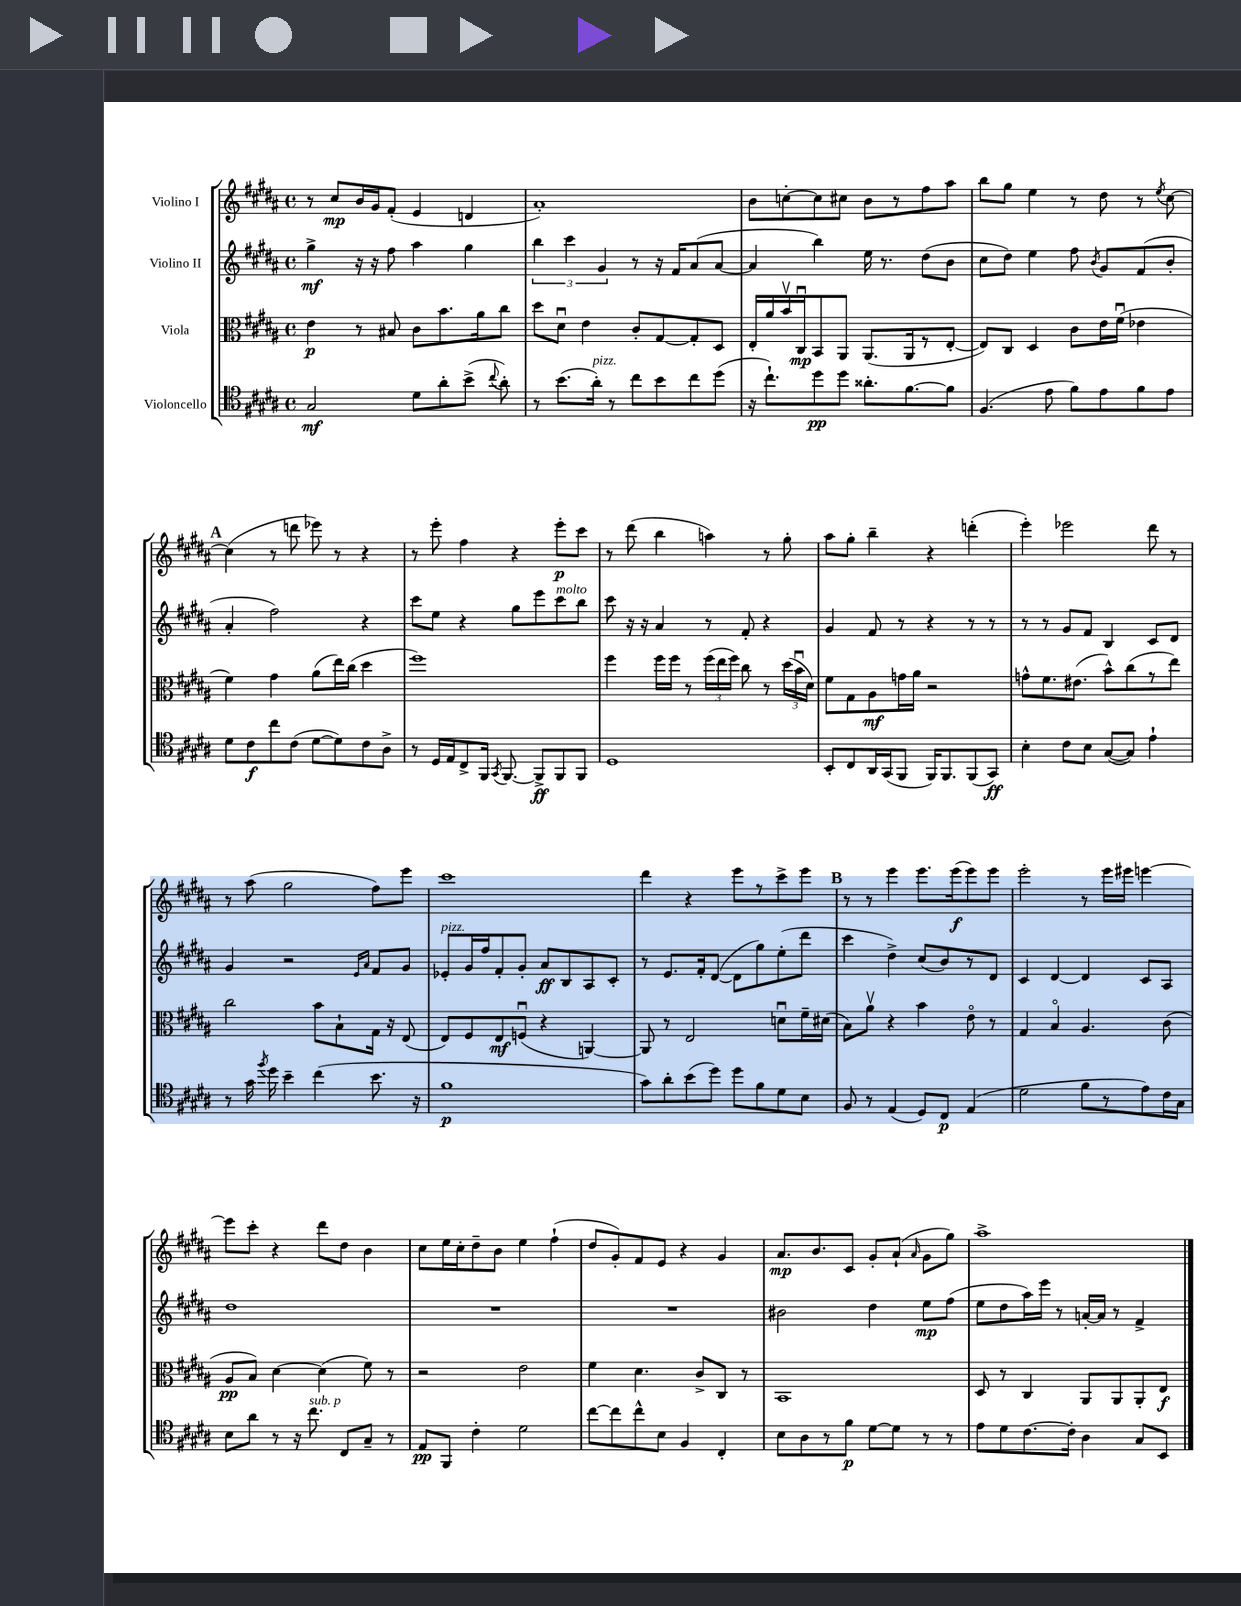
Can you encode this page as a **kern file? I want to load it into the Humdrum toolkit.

**kern	**kern	**kern	**kern
*staff4	*staff3	*staff2	*staff1
*clefC4	*clefC3	*clefG2	*clefG2
*k[f#c#g#d#a#]	*k[f#c#g#d#a#]	*k[f#c#g#d#a#]	*k[f#c#g#d#a#]
*M4/4	*M4/4	*M4/4	*M4/4
*met(c)	*met(c)	*met(c)	*met(c)
2G#/	4e\	4gg#^\	8r
.	.	.	8cc#/L
.	8r	16r	16b/L
.	.	16r	16g#/J
.	8B#/	8ff#\	(8f#'/J
8d#\L	8c#\L	4aa#\	4e/
8a#'\	8.b\	.	.
(8b^\J	.	4gg#\	4d/
.	16a#\k	.	.
8qqcc#/	.	.	.
8a#'\)	8cc#\J	.	.
=	=	=	=
8r	8dd#\L	6bb\	1a#')
(8.b\L	8d#u\J	.	.
.	.	6ccc#\	.
.	4e\	.	.
16a#'\Jk)	.	.	.
.	.	6g#/	.
8r	.	.	.
8cc#\L	8c#'/L	8r	.
8b\	[8G#/	16r	.
.	.	16f#/LK	.
8cc#\	8G#'/]	(8a#/	.
(8dd#\J	8D#/J	[8a#/J	.
=	=	=	=
16r	16E'/LL	4a#/]	8b\L
8.cc#`\L)	16a#/	.	.
.	16bv/	.	[8cc'\
.	16C#u/J	.	.
8dd#\	8BB/	4bb\)	8cc\]
8dd#\J	8AA#/J	.	8cc#\J
8.a##'\L	(8.AA#/L	16ee\	8b\L
.	.	8.r	.
.	.	.	8r
[8.f#\	16AA#/k	.	.
.	8r	(8dd#\L	8ff#\
8f#\]J	[8E'/J	8b\J	8aa#\J
=	=	=	=
(4.F#/	8E/]L)	8cc#\L	8bb\L
.	8C#/J	8dd#\J)	8gg#\J
.	4D#/	4ee\	4ee\
8e\	.	.	.
8f#\L)	8c#\L	8ff#\	8r
.	.	8qb/	.
8e\	16e\L	8g#/L	8dd#\
.	(16f#u\JJ	.	.
8f#\	4e-\	(8f#/	8r
.	.	.	8qee/
8e\J	.	8b'/J	[8cc#\
=	=	=	=
8d#\L	4f#\)	4a#'/	(4cc#\]
8c#\	.	.	.
8cc#\	4g#\	2ff#\)	8r
(8c#\J	.	.	8ddd\
[8d#\L	(8a#\L	.	8eee-\)
8d#\])	16ee\L)	.	8r
.	(16cc#\JJ	.	.
8c#\	4dd#\	4r	4r
8A#^\J	.	.	.
=	=	=	=
8r	1ff#)	8ccc#\L	8r
16D#/LL	.	8ee\J	8eee'\
16E/J	.	.	.
8C#^/	.	4r	4ff#\
16FF#/Jk	.	.	.
8qGG#/	.	.	.
[8.FF#/	.	.	.
.	.	8gg#\L	4r
8FF#^/]L	.	8eee\	.
8FF#/	.	8ccc#\	8eee'\L
8FF#/J	.	8bb\J	8ccc#\J
=	=	=	=
1D#	4ff#\	8ccc#\	8r
.	.	16r	(8ddd#\
.	.	16r	.
.	16ff#\LL	4a#/	4bb\
.	16ff#\JJ	.	.
.	8r	.	.
.	(24ff#\LL	8r	4aa\)
.	24ee\	.	.
.	24ff#\JJ)	.	.
.	8cc#\	8f#'/	.
.	8r	4r	8r
.	(24dd#\LL	.	8gg#'\
.	24bu\	.	.
.	24d#\JJ)	.	.
=	=	=	=
8BB'/L	8f#\L	4g#/	8aa#\L
8C#/	8G#\	.	8gg#'\J
16AA#/L	8A#\	8f#/	4bb~\
(16GG#/J	.	.	.
8FF#/J	16g\L	8r	.
.	16a#\JJ	.	.
16FF#/LK)	2r	4r	4r
8.FF#/	.	.	.
(8FF#/	.	8r	(4ddd'\
8GG#/J)	.	8r	.
=	=	=	=
4B'\	8g^^\L	8r	4eee'\)
.	8.f#\	8r	.
8c#\L	.	8g#/L	2eee-\
.	(8.e#\J	.	.
8B\J	.	8f#/J	.
([8G#/L	8b^^\L)	4B/	.
8G#/]J)	(8cc#\	.	.
4e`\	8r	8c#/L	8ddd#\
.	8ee\J)	8d#/J	8r
=	=	=	=
8r	2cc#\	4g#/	8r
16g#\	.	.	(8aa#\
8qff#/	.	.	.
16dd#\	.	.	.
4b~\	.	2r	2gg#\
(4cc#\	8b\L	.	.
.	8B`\	.	.
.	.	16qqe/LL	.
.	.	16qqa#/JJ	.
8.b\	16G#\Jk	8f#/L	8ff#\L)
.	16r	.	.
.	(8E/	8g#/J	8eee\J
16r	.	.	.
=	=	=	=
1f#	8E/L)	8e-'/L	1ccc#
.	8F#/	16g#/L	.
.	.	16ff#/J	.
.	8E/	8f#'/	.
.	(8Fu/J	8g#'/J	.
.	4r	8a#/L	.
.	.	8B/	.
.	[4AA/)	8A#/	.
.	.	8c#'/J	.
=	=	=	=
8g#\L)	8AA/]	8r	4ddd#\
8a#'\	8r	8.e/L	.
(8b\	2E/	.	4r
.	.	16f#'/k	.
8dd#\J)	.	([8d#/J	.
8dd#\L	.	8d#\]L	8eee\L
8f#\	.	8gg#\)	8r
8d#\	8du\L	(8ee'\	8ccc#^\
8B\J	16f#~\L	8ddd#\J	8eee\J
.	(16d#\JJ	.	.
=	=	=	=
8F#/	8B\L)	4ccc#\	8r
8r	8a#v\J	.	8r
(4E/	4r	4dd#^\)	4eee\
8D#/L)	4b\	(8cc#/L	8.eee\L
8C#/J	.	8b/)	.
.	.	.	(16eee\k
(4E/	8eo\	8r	8eee\)
.	8r	8d#/J	8eee\J
=	=	=	=
2d#\	4G#/	4c#/	2eee'\
.	4Bo/	[4d#/	.
8f#\L	4.A#/	4d#/]	8r
8r	.	.	16eee\LL
.	.	.	16eee#\JJ
8e\)	.	8c#/L	[4eee\
16c#\L	(8c#\	8A#/J	.
16G#\JJ	.	.	.
=	=	=	=
8B\L	8A#/L	1dd#	8eee\]L
8a#\J	8B/J)	.	8ccc#'\J
8r	[4d#\	.	4r
16r	.	.	.
8.cc#\	.	.	.
.	(4d#\]	.	8ddd#\L
8C#/L	.	.	8dd#\J
8G#~/J	8f#\)	.	4b\
8r	8r	.	.
=	=	=	=
8E/L	2r	1r	8cc#\L
8FF#/J	.	.	16ee\L
.	.	.	16cc#'\J
4c#'\	.	.	8dd#~\
.	.	.	8b\J
2d#\	2e\	.	4ee\
.	.	.	(4ff#`\
=	=	=	=
[8cc#\L	4f#\	1r	8dd#/L
8cc#\]	.	.	8g#'/)
8cc#^^\	4.d#\	.	8f#/
8B\J	.	.	8e/J
4F#/	.	.	4r
.	8c#^/L	.	.
4C#'/	8C#/J	.	4g#/
.	8r	.	.
=	=	=	=
8B\L	1BB	2b#\	8.a#/L
8A#\	.	.	.
.	.	.	8.b/
8r	.	.	.
8f#\J	.	.	8c#/J
[8d#\L	.	4dd#\	8g#'/L
8d#\]J	.	.	(8a#`/J
.	.	.	16qqa#/
8r	.	8ee\L	8g#\L
8r	.	(8ff#\J	8gg#\J)
=	=	=	=
8e\L	8D#/	8ee\L	1aa#^
8d#\	8r	8dd#\	.
[8.c#\	4C#/	16aa#\L)	.
.	.	16eee\JJ	.
.	.	8r	.
16c#'\]Jk	.	.	.
4A#\	8AA#/L	[16a'/LL	.
.	.	16a/]JJ	.
.	8AA#/	8r	.
8G#/L	8AA#'/	4f#^/	.
8BB/J	8E/J	.	.
==	==	==	==
*-	*-	*-	*-
